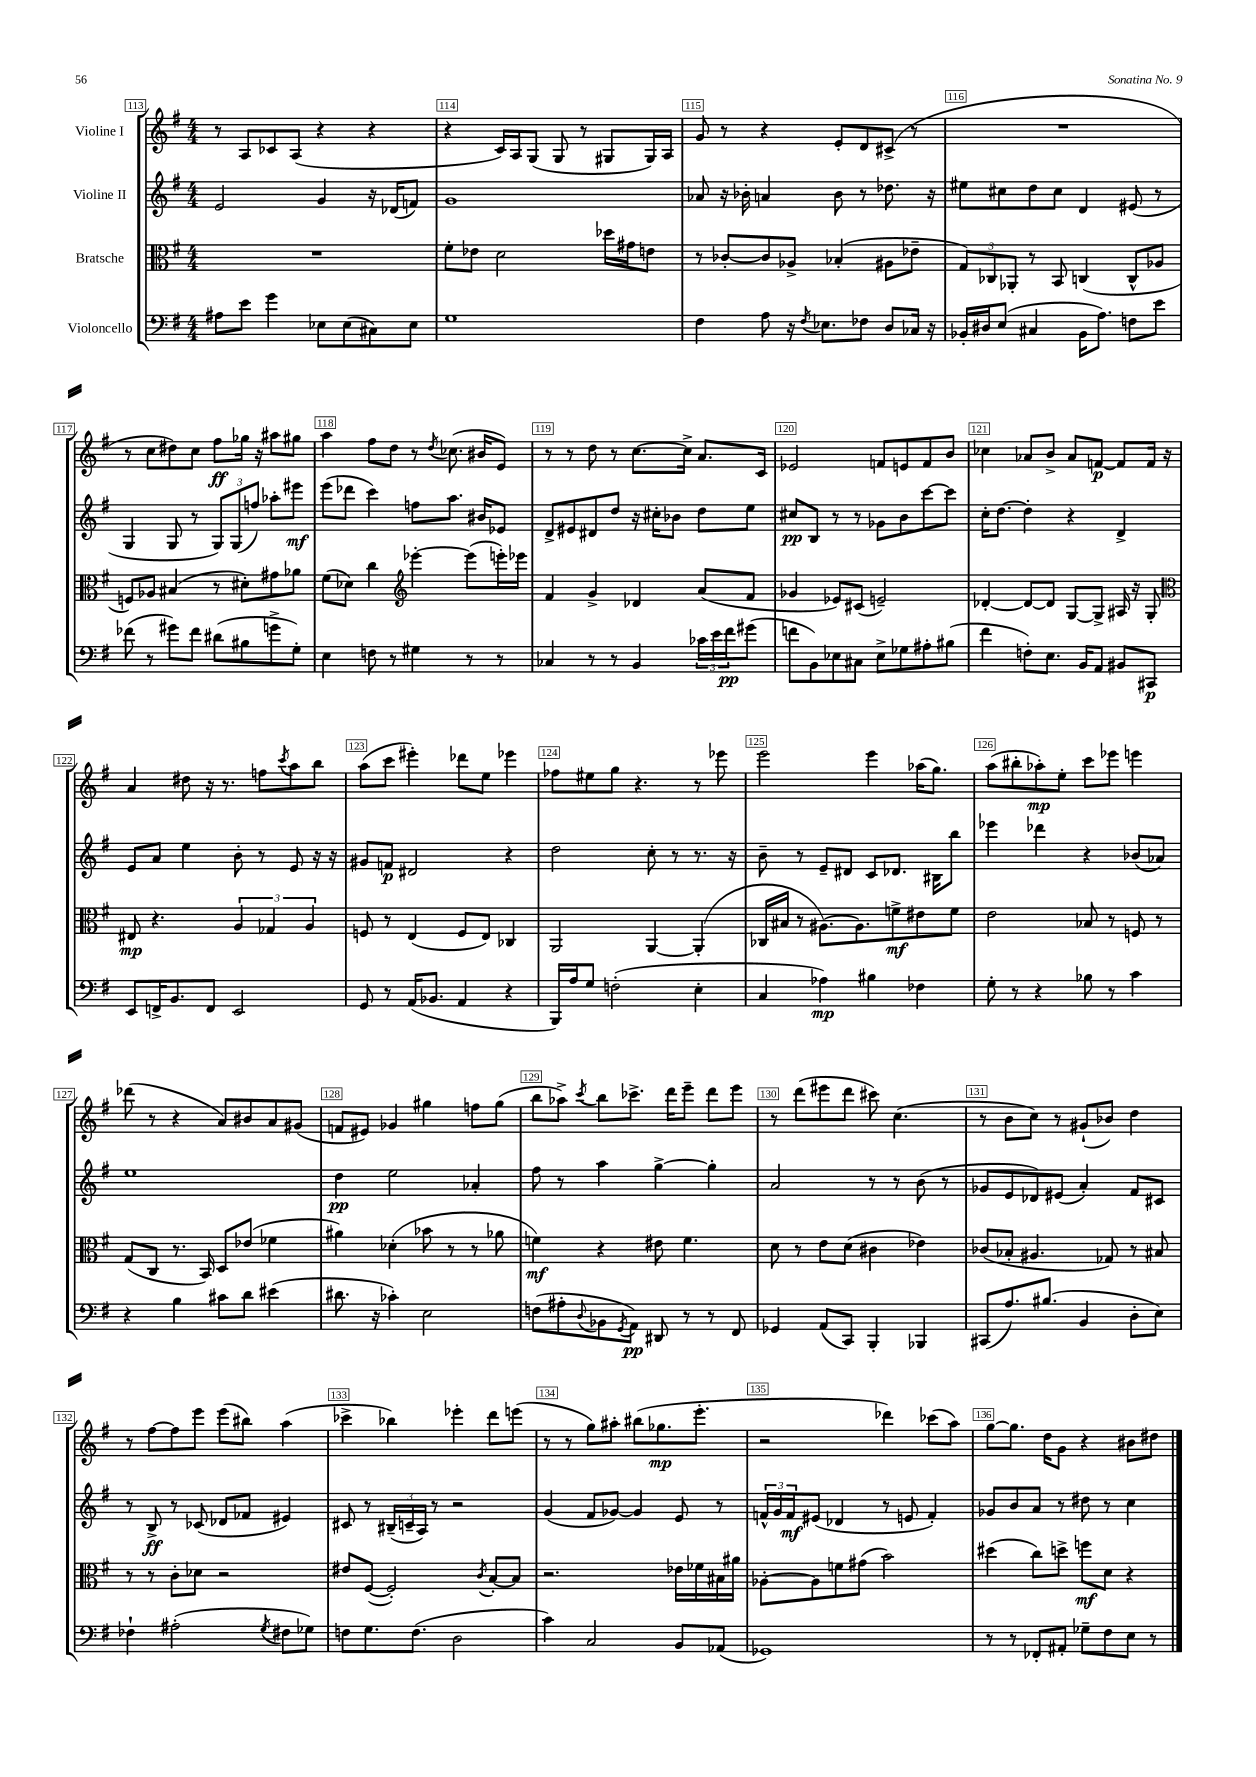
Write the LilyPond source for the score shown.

<<
\new StaffGroup <<
\new Staff = "s0" \with { instrumentName = "Violine I" } {
    \clef treble \key g \major \numericTimeSignature \time 4/4
    r8 a8 ces'8 a8( r4 r4 |
    r4 c'16) a16 g8( g8 r8 gis8 gis16) a16 |
    g'8 r8 r4 e'8-. d'8 cis'8->( r8 |
    R1 |
    r8 c''8 dis''8) c''8 fis''8\ff ges''16 r16 ais''8 gis''8 |
    a''4 fis''8 d''8 r8 \acciaccatura { d''8 } ces''8.( bis'16 e'8) |
    r8 r8 d''8 r8 c''8.~ c''16-> a'8. c'16 |
    ees'2 f'8 e'8 f'8 b'8 |
    ces''4 aes'8 b'8-> aes'8 f'8~\p f'8 f'16 r16 |
    a'4 dis''8 r16 r8. f''8 \acciaccatura { c'''8 } a''8 b''8 |
    a''8( c'''8 eis'''4-.) des'''8 e''8 ees'''4 |
    fes''8 eis''8 g''8 r4. r8 ees'''8 |
    e'''2 e'''4 aes''16( g''8.) |
    a''8( bis''8-. aes''8-.\mp) e''8-. c'''8 ees'''8 e'''4 |
    des'''8( r8 r4 a'8) bis'8 a'8 gis'8( |
    f'8 eis'8) ges'4 gis''4 f''8 gis''8( |
    b''8 aes''8->) \acciaccatura { c'''8 } b''8 ces'''8.-> d'''16 e'''8-- d'''8 e'''8 |
    r8 d'''8( eis'''8 d'''8 cis'''8) c''4.( |
    r8 b'8 c''8) r8 gis'8-!( bes'8) d''4 |
    r8 fis''8~ fis''8 e'''8 e'''8( bis''8) a''4( |
    ces'''4-> bes''4) ees'''4-. d'''8 e'''8( |
    r8 r8 g''8) ais''8-. bis''8( ges''8.\mp e'''8.-. |
    r2 des'''4) ces'''8( a''8) |
    g''8~ g''8. d''16 g'8 r4 bis'8 dis''8 \bar "|." |
}
\new Staff = "s1" \with { instrumentName = "Violine II" } {
    \clef treble \key g \major \numericTimeSignature \time 4/4
    e'2 g'4 r16 des'16( f'8) |
    g'1 |
    aes'8 r16 bes'16-. a'4 bes'8 r8 des''8. r16 |
    eis''8 cis''8 d''8 cis''8 d'4 eis'8( r8 |
    g4 g8 r8 \tuplet 3/2 { g8) g8( f''8) } aes''8-. eis'''8\mf |
    e'''8( des'''8 c'''4) f''8 a''8. bis'16 ees'8 |
    d'8-> eis'8 dis'8 d''8 r16 cis''16-. bes'8 d''8 e''8 |
    cis''8\pp b8 r8 r8 ges'8 b'8 c'''8~ c'''8 |
    c''16-. d''8.~ d''4-. r4 d'4-> |
    e'8 a'8 e''4 b'8-. r8 e'8 r16 r16 |
    gis'8 f'8\p dis'2 r4 |
    d''2 c''8-. r8 r8. r16 |
    b'8-- r8 e'8-- dis'8 c'8 des'8. bis16 b''8 |
    ees'''4 des'''4 r4 bes'8( aes'8) |
    e''1 |
    d''4\pp e''2 aes'4-. |
    fis''8 r8 a''4 g''4~-> g''4-. |
    a'2 r8 r8 b'8( r8 |
    ges'8 e'8 des'8) eis'8( a'4-.) fis'8 cis'8 |
    r8 b8->\ff r8 ces'8( des'8 fes'8 eis'4) |
    cis'8 r8 \tuplet 3/2 { bis16--( c'16-- a16) } r8 r2 |
    g'4( fis'8 ges'8~) ges'4 e'8 r8 |
    \tuplet 3/2 { f'16-^ g'16 f'16\mf } eis'8( des'4 r8 e'8 f'4-.) |
    ges'8 b'8 a'8 r8 dis''8 r8 c''4 \bar "|." |
}
\new Staff = "s2" \with { instrumentName = "Bratsche" } {
    \clef alto \key g \major \numericTimeSignature \time 4/4
    R1 |
    fis'8-. ees'8 d'2 des''16 gis'16 e'8 |
    r8 ces'8~-. ces'8 aes8-> bes4-.( ais8 ees'8-- |
    \tuplet 3/2 { g8) ces8 aes,8-. } r8 b,8 c4( c8-^ aes8 |
    f8) aes8 bis4( r8 dis'8-.) gis'8 aes'8 |
    fis'8( des'8) c''4 \clef treble ees'''4~-. ees'''8( e'''16-.) ees'''16 |
    fis'4 g'4-> des'4 a'8( fis'8 |
    ges'4 ees'8) cis'8( e'2--) |
    des'4~-. des'8~ des'8 g8~ g8-> ais16 r16 g8-. |
    \clef alto eis8\mp r4. \tuplet 3/2 { a4 ges4 a4 } |
    f8 r8 e4( f8 e8) ces4 |
    a,2 a,4~ a,4-.( |
    ces16 bis16 r8 ais8.~) ais8. f'8->\mf eis'8 f'8 |
    e'2 bes8 r8 f8 r8 |
    g8( c8 r8. b,16) d8 ees'8( fes'4 |
    ais'4) des'4-.( bes'8 r8 r8 aes'8 |
    f'4\mf) r4 eis'8 f'4. |
    d'8 r8 e'8 d'8( cis'4 ees'4) |
    ces'8( bes8-. ais4. ges8) r8 bis8 |
    r8 r8 c'8-. des'8 r2 |
    eis'8 fis8~( fis2-.) \acciaccatura { c'8 } b8~-. b8 |
    r2. ees'16 fes'16 bis16 ais'16 |
    aes8~-. aes8 f'8 gis'8( b'2) |
    dis''4( c''8) d''8-> f''8\mf d'8 r4 \bar "|." |
}
\new Staff = "s3" \with { instrumentName = "Violoncello" } {
    \clef bass \key g \major \numericTimeSignature \time 4/4
    ais8 e'8 g'4 ees8 ees8( cis8) ees8 |
    g1 |
    fis4 a8 r16 \acciaccatura { fis8 } ees8. fes8 d8 ces16 r16 |
    bes,16-. dis16 e8( cis4 bes,16 a8.) f8 e'8 |
    fes'8( r8 gis'8) fes'8 dis'8( bis8 g'8-> g8-.) |
    e4 f8 r8 gis4 r8 r8 |
    ces4 r8 r8 b,4 \tuplet 3/2 { ces'16 e'16 fis'16\pp } gis'8( |
    f'8 b,8) ees8 cis8 ees8-> ges8 ais8-. bis8( |
    fis'4 f8-.) e8. b,16 a,8 bis,8 cis,8\p |
    e,8 f,16-> b,8. f,8 e,2 |
    g,8 r8 a,16( bes,8. a,4 r4 |
    b,,16) a16 g8 f2-.( e4-. |
    c4 aes4\mp) bis4 fes4 |
    g8-. r8 r4 bes8 r8 c'4 |
    r4 b4 cis'8 d'8 eis'4( |
    dis'8. r16 ces'4-.) e2 |
    f8( ais8-. \appoggiatura { d8 } bes,8 \acciaccatura { g,8 } a,8\pp) dis,8 r8 r8 fis,8 |
    ges,4 a,8( c,8) b,,4-. bes,,4 |
    cis,8( a8.) bis8.( b,4 d8-. e8) |
    fes4-! ais2-.( \acciaccatura { g8 } fis8 ges8) |
    f8 g8. f8.( d2 |
    c'4) c2 b,8 aes,8( |
    ges,1) |
    r8 r8 fes,8-. ais,8-. ges8-- fis8 e8 r8 \bar "|." |
}
>>
>>
\layout { \context { \Score currentBarNumber = #113 \override BarNumber.break-visibility = ##(#f #t #t) barNumberVisibility = #all-bar-numbers-visible \override BarNumber.stencil = #(make-stencil-boxer 0.1 0.3 ly:text-interface::print) } }
